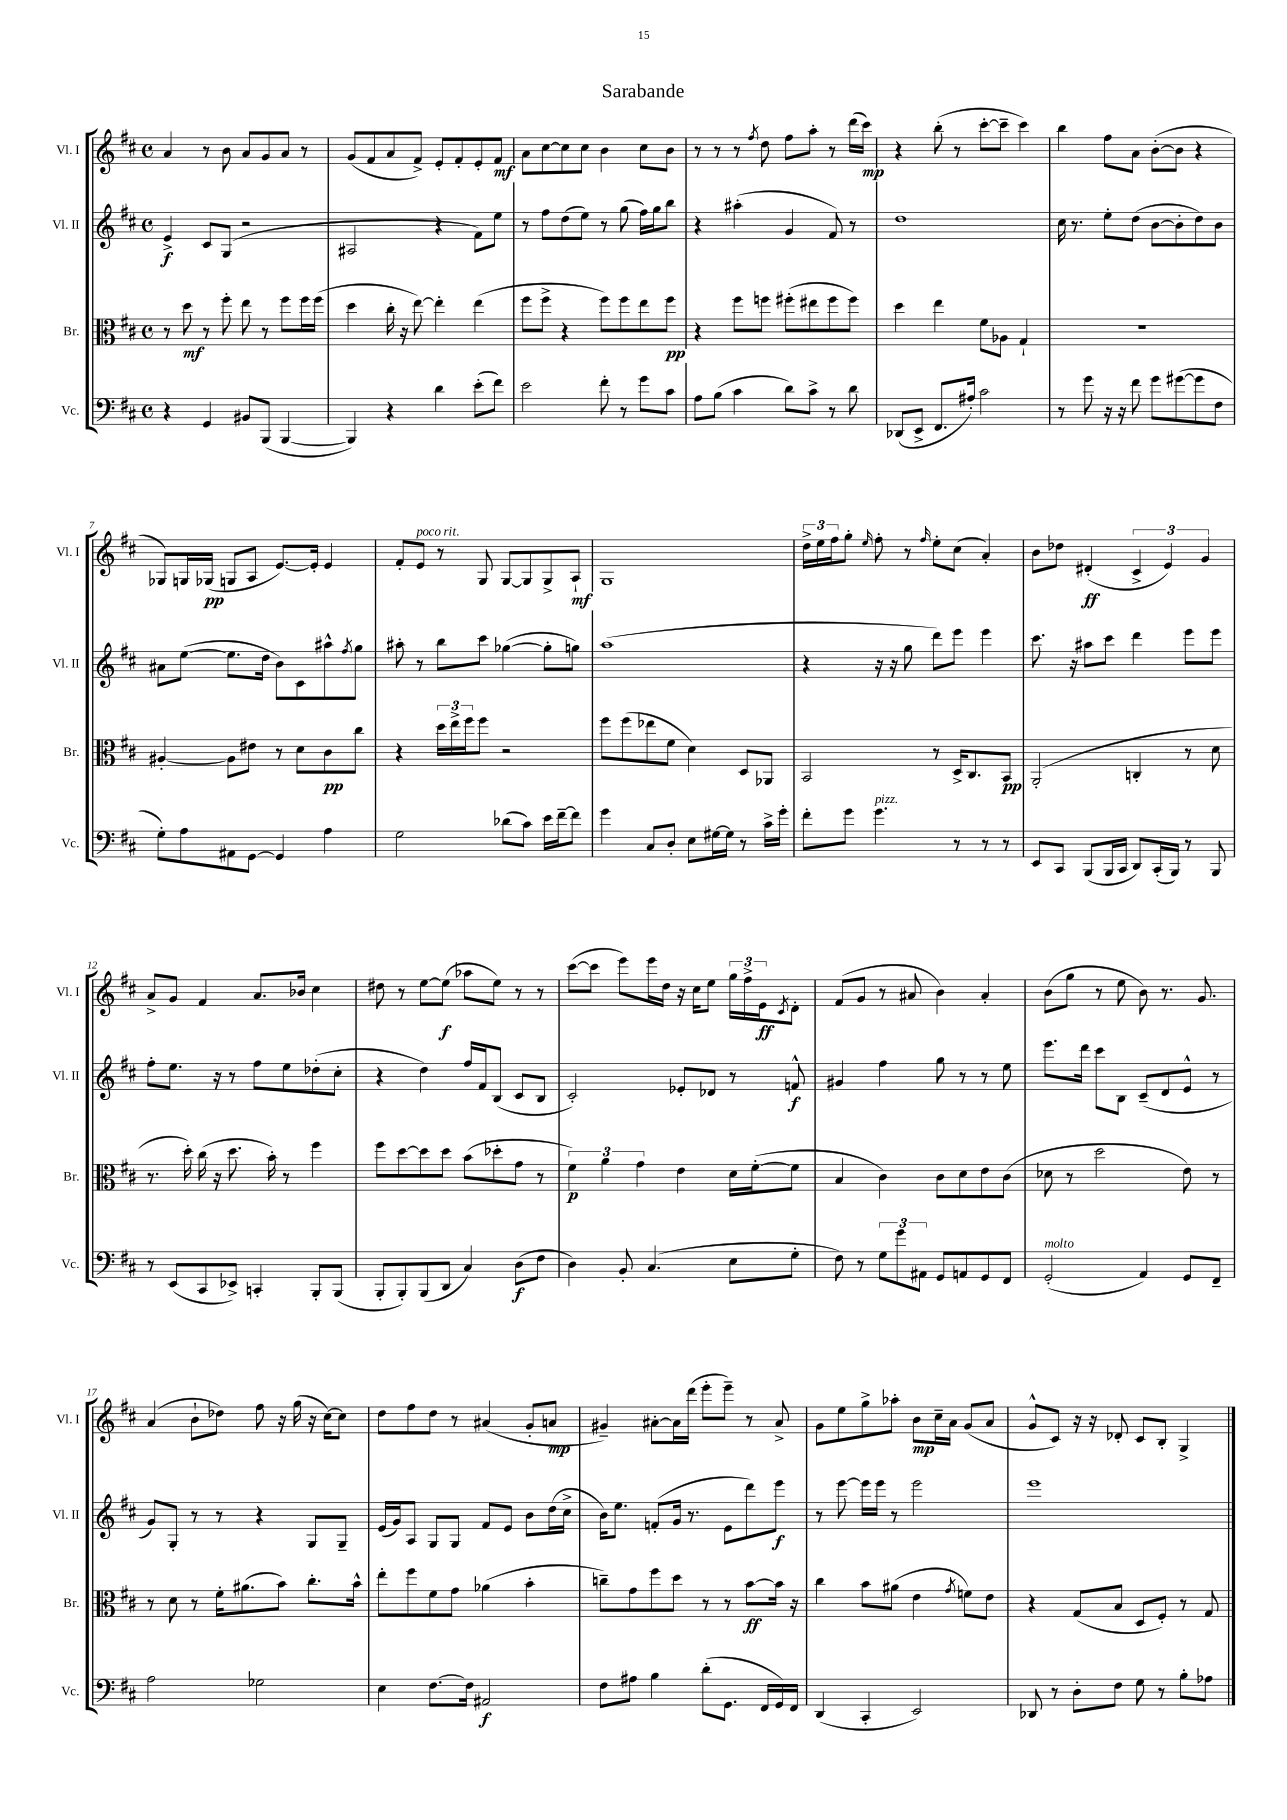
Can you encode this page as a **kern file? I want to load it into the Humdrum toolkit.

**kern	**dynam	**kern	**dynam	**kern	**dynam	**kern	**dynam
*part4	*part4	*part3	*part3	*part2	*part2	*part1	*part1
*staff4	*staff4	*staff3	*staff3	*staff2	*staff2	*staff1	*staff1
*I"Vc.	*	*I"Br.	*	*I"Vl. II	*	*I"Vl. I	*
*I'Vc.	*	*I'Br.	*	*I'Vl. II	*	*I'Vl. I	*
*clefF4	*	*clefC3	*	*clefG2	*	*clefG2	*
*k[f#c#]	*	*k[f#c#]	*	*k[f#c#]	*	*k[f#c#]	*
*M4/4	*	*M4/4	*	*M4/4	*	*M4/4	*
*met(c)	*	*met(c)	*	*met(c)	*	*met(c)	*
=1	=1	=1	=1	=1	=1	=1	=1
4r	.	8r	.	4e^/	f	4a/	.
.	.	8dd\	mf	.	.	.	.
4GG/	.	8r	.	8c#/L	.	8r	.
.	.	8ff#'\	.	(8G/J	.	8b\	.
8BB#X/L	.	8ee\	.	2r	.	8a/L	.
(8BBB/J	.	8r	.	.	.	8g/	.
[4BBB/	.	8ff#\L	.	.	.	8a/J	.
.	.	16ff#\L	.	.	.	8r	.
.	.	(16ff#\JJ	.	.	.	.	.
=2	=2	=2	=2	=2	=2	=2	=2
4BBB/])	.	4dd\	.	2A#X/	.	(8g/L	.
.	.	.	.	.	.	8f#/	.
4r	.	16cc#'\	.	.	.	8a/	.
.	.	16r	.	.	.	.	.
.	.	[8ee\)	.	.	.	8f#^/J)	.
4d\	.	4ee'\]	.	4r	.	8e'/L	.
.	.	.	.	.	.	8f#'/	.
(8e'\L	.	(4ee\	.	8f#\L)	.	8e'/	.
8f#\J)	.	.	.	8ee\J	.	8f#/J	mf
=3	=3	=3	=3	=3	=3	=3	=3
2e\	.	8ff#\L	.	8r	.	8a\L	.
.	.	8ff#^\J	.	8ff#\L	.	[8cc#\	.
.	.	4r	.	(8dd\	.	8cc#\]	.
.	.	.	.	8ee\J)	.	8cc#\J	.
8f#'\	.	8ff#\L)	.	8r	.	4b\	.
8r	.	8ff#\	.	(8gg\	.	.	.
8g\L	.	8ee\	.	16ff#\LL)	.	8cc#\L	.
.	.	.	.	16gg\J	.	.	.
8c#\J	.	8ff#\J	pp	8bb\J	.	8b\J	.
=4	=4	=4	=4	=4	=4	=4	=4
8A\L	.	4r	.	4r	.	8r	.
(8B\J	.	.	.	.	.	8r	.
4c#\	.	8ff#\L	.	(4aa#X'\	.	8r	.
.	.	.	.	.	.	8qff#/	.
.	.	8ffn\J	.	.	.	8dd\	.
8d\L)	.	(8ff#X'\L	.	4g/	.	8ff#\L	.
8c#^\J	.	8ee#X\	.	.	.	8aa'\J	.
8r	.	8ff#\	.	8f#/)	.	8r	.
8d\	.	8ff#\J)	.	8r	.	(16ddd\LL	.
.	.	.	.	.	.	16ccc#\JJ)	mp
=5	=5	=5	=5	=5	=5	=5	=5
(8DD-X/L	.	4dd\	.	1dd	.	4r	.
8EE^/J	.	.	.	.	.	.	.
8.FF#/L	.	4ee\	.	.	.	(8bb'\	.
.	.	.	.	.	.	8r	.
16A#X'/Jk)	.	.	.	.	.	.	.
2c#\	.	8f#\L	.	.	.	[8ccc#'\L	.
.	.	8A-X\J	.	.	.	8ccc#~\J]	.
.	.	4G`/	.	.	.	4ccc#\)	.
=6	=6	=6	=6	=6	=6	=6	=6
8r	.	1r	.	16cc#\	.	4bb\	.
.	.	.	.	8.r	.	.	.
8g\	.	.	.	.	.	.	.
16r	.	.	.	8ee'\L	.	8ff#\L	.
16r	.	.	.	.	.	.	.
8f#\	.	.	.	(8dd\J	.	8a\J	.
8g\L	.	.	.	[8b\L	.	([8b'\L	.
([8g#X\	.	.	.	8b'\]	.	8b\J]	.
8g#\]	.	.	.	8dd\)	.	4r	.
8F#\J	.	.	.	8b\J	.	.	.
!!LO:LB:g=z
=7	=7	=7	=7	=7	=7	=7	=7
8G'\L)	.	[4A#X'/	.	8a#X\L	.	8G-X/L)	.
8A\	.	.	.	([8ee\J	.	16Gn/L	.
.	.	.	.	.	.	(16G-X/JJ	pp
8AA#X\	.	8A#\L]	.	8.ee\L]	.	8Gn/L	.
[8GG\J	.	8e#X\J	.	.	.	8A/J	.
.	.	.	.	16dd\Jk	.	.	.
4GG/]	.	8r	.	8b\L)	.	[8.e/L)	.
.	.	8d\L	.	8c#\	.	.	.
.	.	.	.	.	.	16e'/Jk]	.
4A\	.	8c#\	pp	8aa#X^^\	.	4e/	.
.	.	.	.	8qff#/	.	.	.
.	.	8cc#\J	.	8gg\J	.	.	.
=8	=8	=8	=8	=8	=8	=8	=8
2G\	.	4r	.	8aa#X'\	.	8f#'/L	.
!	!	!	!	!	!	!LO:TX:a:i:t=poco rit.	!
.	.	.	.	8r	.	8e/J	.
.	.	24dd\LL	.	8bb\L	.	8r	.
.	.	24ee^\	.	.	.	.	.
.	.	24ff#\J	.	.	.	.	.
.	.	8ff#\J	.	8ccc#\J	.	8G/	.
(8d-X\L	.	2r	.	([4gg-X\	.	[8G/L	.
8c#\J)	.	.	.	.	.	8G/]	.
16e\LL	.	.	.	8gg-'\L]	.	8G^/	.
[16f#~\J	.	.	.	.	.	.	.
8f#\J]	.	.	.	8ggn\J)	.	8A`/J	mf
=9	=9	=9	=9	=9	=9	=9	=9
4g\	.	8ff#\L	.	(1aa	.	1G	.
.	.	(8ff#\	.	.	.	.	.
8C#/L	.	8ee-X\	.	.	.	.	.
8D'/J	.	8f#\J	.	.	.	.	.
8E\L	.	4d\)	.	.	.	.	.
[16G#X\L	.	.	.	.	.	.	.
16G#\JJ]	.	.	.	.	.	.	.
8r	.	8D/L	.	.	.	.	.
16c#^\LL	.	8AA-X/J	.	.	.	.	.
16g'\JJ	.	.	.	.	.	.	.
=10	=10	=10	=10	=10	=10	=10	=10
8f#'\L	.	2BB/	.	4r	.	24dd^\LL	.
.	.	.	.	.	.	24ee\	.
.	.	.	.	.	.	24ff#\J	.
8g\J	.	.	.	.	.	8gg'\J	.
.	.	.	.	.	.	16qqee/	.
!LO:TX:a:i:t=pizz.	!	!	!	!	!	!	!
4.g\	.	.	.	16r	.	8ff#'\	.
.	.	.	.	16r	.	.	.
.	.	.	.	8gg\	.	8r	.
.	.	.	.	.	.	16qqff#/	.
.	.	8r	.	8ddd\L)	.	8ee'\L	.
8r	.	16D^/KL	.	8eee\J	.	(8cc#\J	.
.	.	8.C#/	.	.	.	.	.
8r	.	.	.	4eee\	.	4a'/)	.
8r	.	8BB/J	pp	.	.	.	.
=11	=11	=11	=11	=11	=11	=11	=11
8EE/L	.	(2AA'/	.	8.ccc#\	.	8b\L	.
8CC#/J	.	.	.	.	.	8dd-X\J	.
.	.	.	.	16r	.	.	.
(8BBB/L	.	.	.	8aa#X\L	.	(4d#X'/	ff
16BBB/L	.	.	.	8ccc#\J	.	.	.
16CC#/JJ	.	.	.	.	.	.	.
8DD/L)	.	4Cn'/	.	4ddd\	.	6c#^/	.
(16CC#'/L	.	.	.	.	.	.	.
.	.	.	.	.	.	6e/)	.
16BBB/JJ)	.	.	.	.	.	.	.
8r	.	8r	.	8eee\L	.	.	.
.	.	.	.	.	.	6g/	.
8BBB/	.	8d\	.	8eee\J	.	.	.
!!LO:LB:g=z
=12	=12	=12	=12	=12	=12	=12	=12
8r	.	8.r	.	8ff#'\L	.	8a^/L	.
(8EE/L	.	.	.	8.ee\J	.	8g/J	.
.	.	16dd'\)	.	.	.	.	.
8CC#/	.	(16cc#\	.	.	.	4f#/	.
.	.	16r	.	16r	.	.	.
8EE-X^/J)	.	8.dd\	.	8r	.	.	.
4CCn'/	.	.	.	8ff#\L	.	8.a/L	.
.	.	16b'\)	.	.	.	.	.
.	.	8r	.	8ee\	.	.	.
.	.	.	.	.	.	16b-X/Jk	.
8BBB'/L	.	4ff#\	.	(8dd-X'\	.	4cc#\	.
(8BBB/J	.	.	.	8cc#'\J	.	.	.
=13	=13	=13	=13	=13	=13	=13	=13
8BBB'/L	.	8ff#\L	.	4r	.	8dd#X\	.
8BBB'/)	.	[8dd\	.	.	.	8r	.
(8BBB/	.	8dd\]	.	4dd\)	.	[8ee\L	.
8DD/J	.	8dd\J	.	.	.	(8ee\J]	f
4C#/)	.	(8b\L	.	16ff#/LL	.	8aa-X\L	.
.	.	.	.	16f#/J	.	.	.
.	.	8dd-X'\	.	(8B/J	.	8ee\J)	.
(8D\L	f	8g\J	.	8c#/L	.	8r	.
8F#\J	.	8r	.	8B/J	.	8r	.
=14	=14	=14	=14	=14	=14	=14	=14
4D\)	.	6f#\)	p	2c#'/)	.	([8ccc#\L	.
.	.	.	.	.	.	8ccc#\J]	.
.	.	6a\	.	.	.	.	.
8BB'/	.	.	.	.	.	8eee\L)	.
.	.	6g\	.	.	.	.	.
(4.C#/	.	.	.	.	.	16eee\L	.
.	.	.	.	.	.	16dd\JJ	.
.	.	4e\	.	8e-X'/L	.	16r	.
.	.	.	.	.	.	16cc#\KL	.
.	.	.	.	8d-X/J	.	8ee\J	.
8E\L	.	16d\LL	.	8r	.	24gg\LL	.
.	.	.	.	.	.	24ff#^\	.
.	.	([16f#'\J	.	.	.	.	.
.	.	.	.	.	.	24e\J	ff
.	.	.	.	.	.	8qc#/	.
8G'\J	.	8f#\J]	.	8fn^^/	f	8d'\J	.
=15	=15	=15	=15	=15	=15	=15	=15
8F#\)	.	4B/	.	4g#X/	.	(8f#/L	.
8r	.	.	.	.	.	8g/J	.
12G\L	.	4c#\)	.	4ff#\	.	8r	.
12g\	.	.	.	.	.	.	.
.	.	.	.	.	.	8a#X/	.
12AA#X\J	.	.	.	.	.	.	.
8GG/L	.	8c#\L	.	8gg\	.	4b\)	.
8AAn/	.	8d\	.	8r	.	.	.
8GG/	.	8e\	.	8r	.	4a#'/	.
8FF#/J	.	(8c#\J	.	8ee\	.	.	.
=16	=16	=16	=16	=16	=16	=16	=16
!LO:TX:a:i:t=molto	!	!	!	!	!	!	!
(2GG'/	.	8d-X\	.	8.eee\L	.	(8b\L	.
.	.	8r	.	.	.	8gg\J	.
.	.	.	.	16ddd\Jk	.	.	.
.	.	2dd\	.	8ccc#\L	.	8r	.
.	.	.	.	8B\J	.	8ee\	.
4AA/)	.	.	.	(8c#~/L	.	8b\)	.
.	.	.	.	8d/	.	8.r	.
8GG/L	.	8e\)	.	8e^^/J	.	.	.
.	.	.	.	.	.	8.g/	.
8FF#~/J	.	8r	.	8r	.	.	.
!!LO:LB:g=z
=17	=17	=17	=17	=17	=17	=17	=17
2A\	.	8r	.	8g/L)	.	(4a/	.
.	.	8d\	.	8G'/J	.	.	.
.	.	8r	.	8r	.	8b`\L	.
.	.	16f#'\KL	.	8r	.	8dd-X\J)	.
.	.	(8.a#X\	.	.	.	.	.
2G-X\	.	.	.	4r	.	8ff#\	.
.	.	8b\J)	.	.	.	16r	.
.	.	.	.	.	.	(16gg\	.
.	.	8.cc#'\L	.	8G/L	.	16r	.
.	.	.	.	.	.	[16cc#\KL)	.
.	.	.	.	8G~/J	.	8cc#\J]	.
.	.	16b^^\Jk	.	.	.	.	.
=18	=18	=18	=18	=18	=18	=18	=18
4E\	.	8ee'\L	.	(16e/LL	.	8dd\L	.
.	.	.	.	16g/J)	.	.	.
.	.	8ff#\	.	8A/J	.	8ff#\	.
[8.F#\L	.	8f#\	.	8G/L	.	8dd\J	.
.	.	8g\J	.	8G/J	.	8r	.
16F#\Jk]	.	.	.	.	.	.	.
2AA#X/	f	(4a-X\	.	8f#/L	.	(4a#X/	.
.	.	.	.	8e/J	.	.	.
.	.	4b'\	.	8b\L	.	8g'/L	.
.	.	.	.	(16dd\L	.	8an/J	mp
.	.	.	.	16cc#^\JJ	.	.	.
=19	=19	=19	=19	=19	=19	=19	=19
8F#\L	.	8ccn~\L)	.	16b\KL)	.	4g#X~/)	.
.	.	.	.	8.ee\J	.	.	.
8A#X\J	.	8g\	.	.	.	.	.
4B\	.	8ff#\	.	(8fn'/L	.	[8a#X'\L	.
.	.	8dd\J	.	16g/Jk	.	16a#\L]	.
.	.	.	.	8.r	.	(16ddd\JJ	.
(8d'\L	.	8r	.	.	.	8eee'\L	.
8.GG\J	.	8r	.	8e\L	.	8eee~\J)	.
.	.	[8b\L	ff	8ddd\)	.	8r	.
16FF#/LL	.	.	.	.	.	.	.
16GG/)	.	16b\Jk]	.	8eee\J	f	8a#^/	.
16FF#/JJ	.	16r	.	.	.	.	.
=20	=20	=20	=20	=20	=20	=20	=20
(4DD/	.	4cc#\	.	8r	.	8g\L	.
.	.	.	.	[8eee\	.	8ee\	.
4CC#'/	.	8b\L	.	16eee\LL]	.	8gg^\	.
.	.	.	.	16eee\JJ	.	.	.
.	.	(8a#X\J	.	8r	.	8aa-X'\J	.
2EE/)	.	4e\	.	2eee\	.	8b\L	mp
.	.	.	.	.	.	16cc#~\L	.
.	.	.	.	.	.	16a\JJ	.
.	.	8qg/	.	.	.	.	.
.	.	8fn\L)	.	.	.	(8g/L	.
.	.	8e\J	.	.	.	8a/J	.
=21	=21	=21	=21	=21	=21	=21	=21
8DD-X/	.	4r	.	1eee	.	8g^^/L	.
8r	.	.	.	.	.	8c#/J)	.
8D'\L	.	(8G/L	.	.	.	16r	.
.	.	.	.	.	.	16r	.
8F#\J	.	8B/J	.	.	.	8d-X'/	.
8G\	.	8D/L	.	.	.	8c#/L	.
8r	.	8F#'/J)	.	.	.	8B'/J	.
8B'\L	.	8r	.	.	.	4G^/	.
8A-X\J	.	8G/	.	.	.	.	.
==	==	==	==	==	==	==	==
*-	*-	*-	*-	*-	*-	*-	*-
